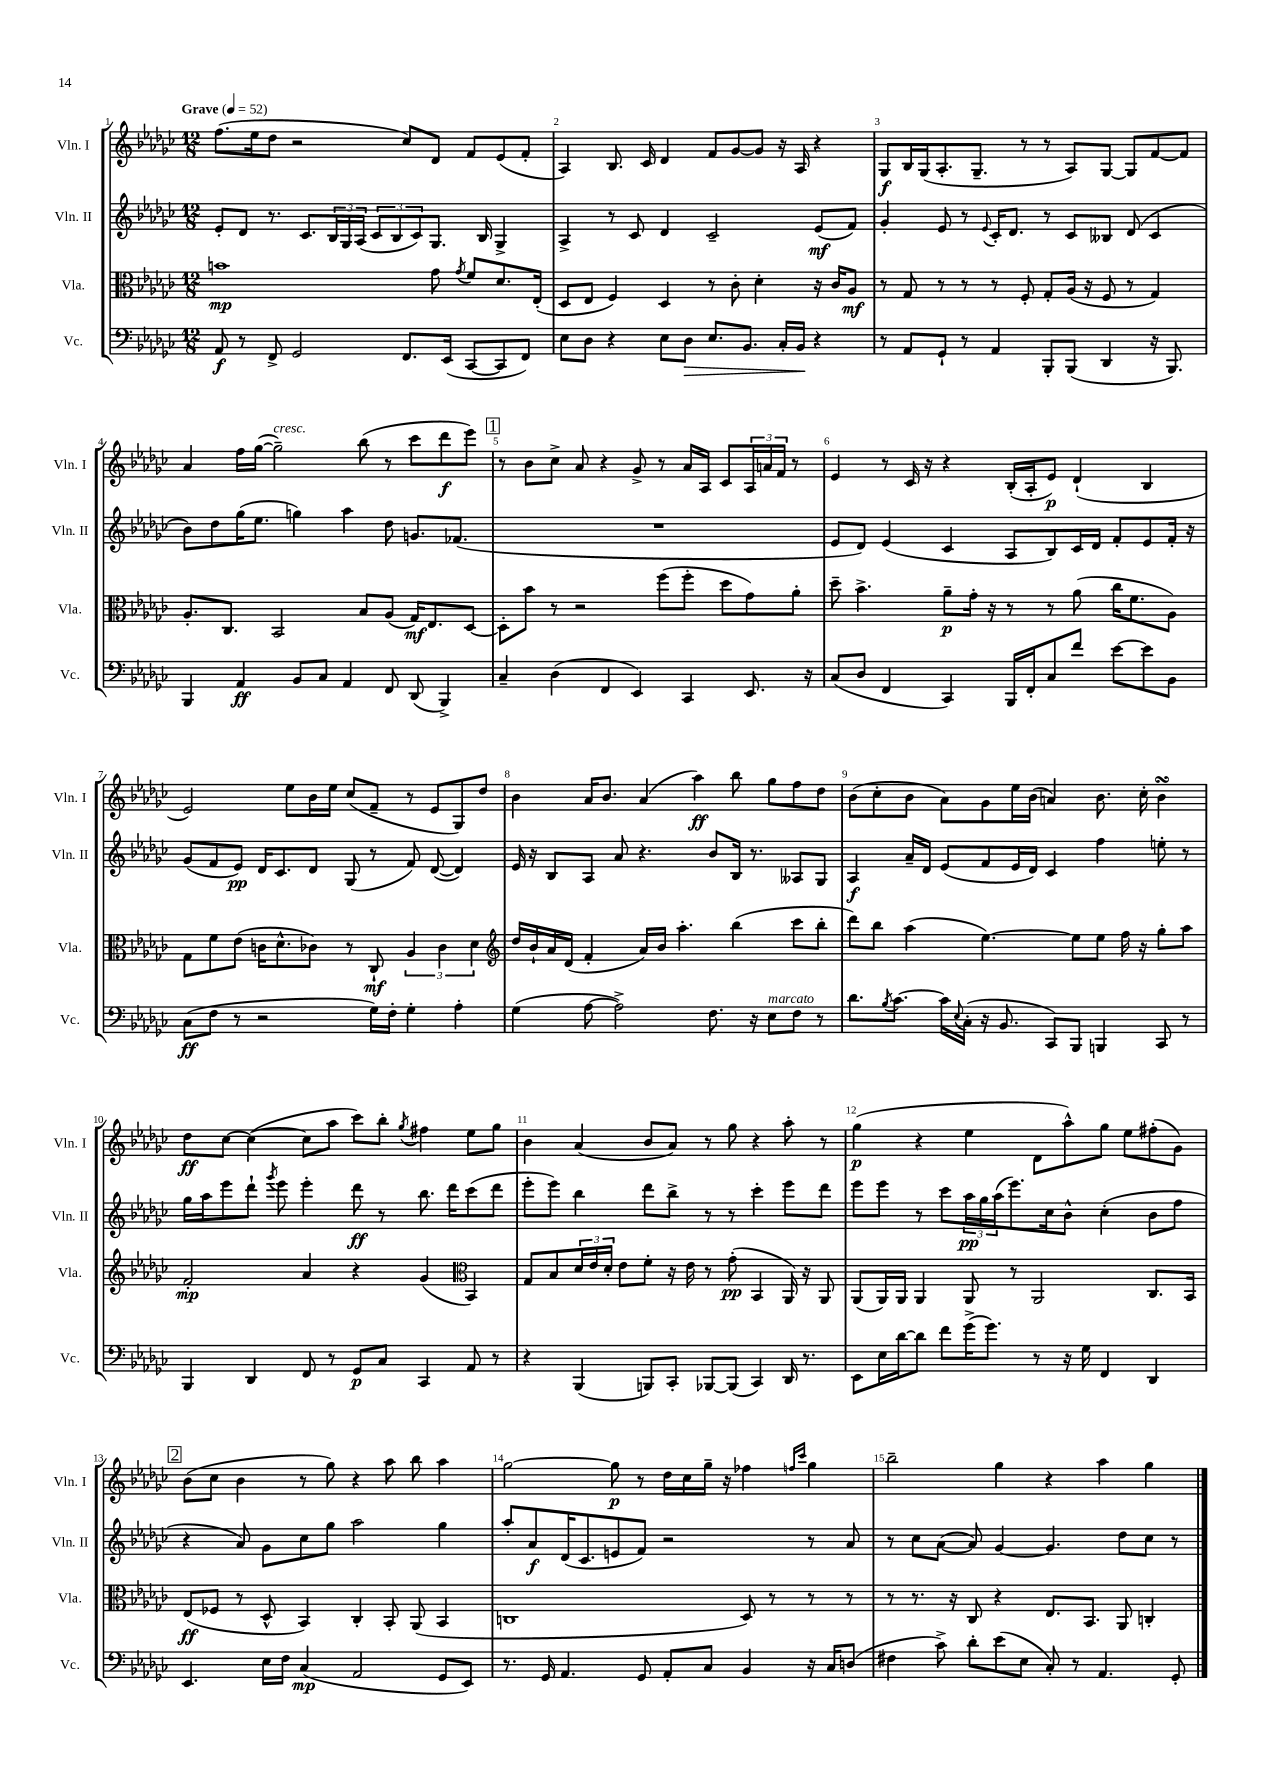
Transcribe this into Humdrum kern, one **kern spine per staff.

**kern	**kern	**kern	**kern
*staff4	*staff3	*staff2	*staff1
*clefF4	*clefC3	*clefG2	*clefG2
*k[b-e-a-d-g-c-]	*k[b-e-a-d-g-c-]	*k[b-e-a-d-g-c-]	*k[b-e-a-d-g-c-]
*M12/8	*M12/8	*M12/8	*M12/8
*MM52	*MM52	*MM52	*MM52
8AA-/	1b	8e-'/L	(8.ff\L
8r	.	8d-/J	.
.	.	.	16ee-\k
8FF^/	.	8.r	8dd-\J
2GG-/	.	.	2r
.	.	8.c-/L	.
.	.	24B-/L	.
.	.	24G-/	.
.	.	(24A-/JJ	.
.	.	12c-/L	.
.	.	12B-/	.
8.FF/L	.	.	8cc-/L)
.	.	12c-/)	.
.	8g-\	8.G-/J	8d-/J
(16EE-/Jk	.	.	.
.	8qg-/	.	.
[8CC-/L	8f/L	.	8f/L
.	.	16B-/	.
8CC-/]	8.d-/	4G-^/	(8e-/
8FF/J)	.	.	8f'/J
.	(16E-'/Jk	.	.
=	=	=	=
8E-\L	8D-/L	4A-^/	4A-/)
8D-\J	8E-/J	.	.
4r	4F/)	8r	8.B-/
.	.	8c-/	.
.	.	.	16c-/
8E-\L	4D-/	4d-/	4d-/
8D-\J	.	.	.
8.E-/L	8r	2c-~/	8f/L
.	8c-'\	.	[8g-/
8.BB-/J	.	.	.
.	4d-'\	.	8g-/]J
16C-'/LL	.	.	16r
16BB-/JJ	.	.	16A-/
4r	16r	(8e-/L	4r
.	16c-/LK	.	.
.	8A-/J	8f/J)	.
=	=	=	=
8r	8r	4g-'/	8G-/L
8AA-/L	8G-/	.	16B-/L
.	.	.	(16G-/J
8GG-`/J	8r	8e-/	8.A-'/
8r	8r	8r	.
.	.	.	8.G-~/J
.	.	8qqe-/	.
4AA-/	8r	16c-'/LK	.
.	.	8.d-/J	.
.	8F'/	.	8r
8BBB-'/L	8G-'/L	8r	8r
(8BBB-/J	(16A-/Jk	8c-/L	8A-/L)
.	16r	.	.
4DD-/	8F/	8B--/J	[8G-/J
.	8r	(8d-/	8G-/]L
16r	4G-/)	4c-/	[8f/
8.BBB-/)	.	.	.
.	.	.	8f/]J
=	=	=	=
4BBB-/	8.A-'/L	8b-\L)	4a-/
.	.	8dd-\	.
.	8.C-/J	.	.
4AA-/	.	(16gg-\K	16ff\LL
.	.	8.ee-\J	([16gg-\JJ
.	2BB-/	.	2gg-~\])
8BB-/L	.	4gg\)	.
8C-/J	.	.	.
4AA-/	.	4aa-\	.
.	8B-/L	.	(8bb-\
8FF/	(8A-/J	8dd-\	8r
(8DD-/	16G-/LK)	8.g/L	8ccc-\L
.	8.E-/	.	.
4BBB-^/)	.	.	8ddd-\
.	.	(8.f-/J	.
.	[8D-/J	.	8eee-\J)
=	=	=	=
4C-~/	8D-'\]L	1.r	8r
.	8b-\J	.	8b-\L
(4D-\	8r	.	8cc-^\J
.	2r	.	8a-/
4FF/	.	.	4r
4EE-/)	.	.	8g-^/
.	(8ff\L	.	8r
4CC-/	8ff'\J	.	16a-/LL
.	.	.	16A-/JJ
.	8dd-\L	.	8c-/L
8.EE-/	8g-\)	.	24A-/L
.	.	.	24a/
.	.	.	24f/JJ
.	8a-'\J	.	8r
16r	.	.	.
=	=	=	=
(8C-/L	8dd-~\	8e-/L	4e-/
8D-/J	4.b-^\	8d-/J)	.
4FF/	.	(4e-/	8r
.	.	.	16c-/
.	.	.	16r
4CC-/)	8a-~\L	4c-/	4r
.	16g-'\Jk	.	.
.	16r	.	.
16BBB-/LL	8r	8A-/L	(16B-'/LL
16FF'/J	.	.	16A-'/J
8C-/	8r	8B-/)	8e-/J)
8f/J	(8a-\	16c-/L	(4d-`/
.	.	16d-/JJ	.
[8e-\L	16cc-\LK	8f'/L	.
.	8.f\	.	.
8e-\]	.	8e-/	4B-/
8BB-\J	8A-\J)	16f'/Jk	.
.	.	16r	.
=	=	=	=
(8C-\L	8G-\L	(8g-/L	2e-/)
8F\J	8f\	8f/	.
8r	(8e-\J	8e-/J)	.
2r	16c\LK	16d-/LK	.
.	8.d-^^\	8.c-/	.
.	.	.	8ee-\L
.	8c-\J)	8d-/J	16b-\L
.	.	.	16ee-\JJ
.	8r	(8G-/	(8cc-/L
16G-\LL)	8C-`/	8r	8f~/J
16F'\JJ	.	.	.
4G-'\	6A-/	8f/)	8r
.	.	([8d-/	8e-/L
.	6c-\	.	.
4A-'\	.	4d-/])	8G-/)
.	6d-\	.	.
.	.	.	8dd-/J
=	=	=	=
*	*clefG2	*	*
(4G-\	16dd-/LL	16e-/	4b-\
.	16b-`/	16r	.
.	16a-/	8B-/L	.
.	(16d-/JJ	.	.
[8A-\	4f'/	8A-/J	16a-/LK
.	.	.	8.b-/J
2A-^\])	.	8a-/	.
.	16a-/LL)	4.r	(4a-/
.	16b-/JJ	.	.
.	4.aa-'\	.	.
.	.	.	4aa-\)
8.F\	.	8b-/L	.
.	(4bb-\	16B-/Jk	8bb-\
16r	.	8.r	.
8E-\L	.	.	8gg-\L
8F\J	8ccc-\L	8A--/L	8ff\
8r	8bb-'\J	8G-/J	8dd-\J
=	=	=	=
8.d-\L	8ddd-\L)	4A-/	(8b-\L
.	8bb-\J	.	8cc-'\
8qB-/	.	.	.
[8.c-\J	.	.	.
.	(4aa-\	16a-~/LL	8b-\J
.	.	16d-/JJ	.
16c-\]LL	.	(8e-/L	8a-\L)
8qqE-/	.	.	.
(16C-'\JJ	.	.	.
16r	[4.ee-\)	8f/	8g-\
8.BB-/	.	.	.
.	.	16e-/L	16ee-\L
.	.	16d-/JJ)	(16b-\JJ
8CC-/L)	.	4c-/	4a/)
8BBB-/J	8ee-\]L	.	.
4BBB/	8ee-\J	4ff\	8.b-\
.	16ff\	.	.
.	16r	.	16cc-'\
8CC-/	8gg-'\L	8ee'\	4b-\
8r	8aa-\J	8r	.
=	=	=	=
4BBB-/	2f'/	16gg-\LL	8dd-\L
.	.	16aa-\J	.
.	.	8eee-\	[8cc-\J
4DD-/	.	8ddd-`\J	(4cc-\_
.	.	8qggg-/	.
.	.	8eee-\	.
8FF/	4a-/	4eee-'\	8cc-\]L
8r	.	.	8aa-\J
8GG-/L	4r	8ddd-\	8ccc-\L)
8C-/J	.	8r	8bb-'\J
.	.	.	8qgg-/
4CC-/	(4g-/	8.bb-\	4ff#\
.	.	16ddd-\LK	.
*	*clefC3	*	*
8AA-/	4BB-/)	(8ccc-\	8ee-\L
8r	.	8ddd-\J	8gg-\J
=	=	=	=
4r	8G-/L	8eee-'\L	4b-\
.	8B-/	8eee-\J)	.
(4BBB-/	24d-/L	4bb-\	(4a-/
.	24e-/	.	.
.	24d-'/JJ	.	.
.	8e-\L	.	.
8BBB/L)	8f'\J	8ddd-\L	8b-/L
8CC-'/J	16r	8bb-^\J	8a-/J)
.	16e-\	.	.
[8BBB-/L	8r	8r	8r
(8BBB-/]J	(8g-'\	8r	8gg-\
4CC-/)	4BB-/	4ccc-'\	4r
16DD-/	16AA-/)	8eee-\L	8aa-'\
8.r	16r	.	.
.	8AA-/	8ddd-\J	8r
=	=	=	=
8EE-\L	(8AA-/L	8eee-\L	(4gg-\
16E-\L	16AA-/L)	8eee-\J	.
[16d-\J	16AA-/JJ	.	.
8d-\]J	4AA-/	8r	4r
8f\L	.	8ccc-\L	.
(16g-^\K	8AA-/	24aa-\L	4ee-\
.	.	24gg-\	.
8.g-\J)	.	.	.
.	.	(24aa-\J	.
.	8r	8.eee-\)	.
8r	2AA-/	.	8d-\L
.	.	16cc-\k	.
16r	.	8b-^^\J	8aa-^^\)
16G-\	.	.	.
4FF/	.	(4cc-'\	8gg-\J
.	.	.	8ee-\L
4DD-/	8.C-/L	8b-\L	(8ff#'\
.	.	8ff\J	8g-\J)
.	16BB-/Jk	.	.
=	=	=	=
4.EE-/	(8E-/L	4r	(8b-\L
.	8F-/J	.	8cc-\J
.	8r	8a-/)	4b-\
16E-\LL	8D-^^/	8g-\L	.
16F\JJ	.	.	.
(4C-/	4BB-/)	8cc-\	8r
.	.	8gg-\J	8gg-\)
2AA-/	4C-'/	2aa-\	4r
.	8BB-'/	.	8aa-\
.	(8AA-/	.	8bb-\
8GG-/L	4BB-/	4gg-\	4aa-\
8EE-/J)	.	.	.
=	=	=	=
8.r	1C	8aa-'/L	[2gg-\
.	.	8a-/	.
16GG-/	.	.	.
4.AA-/	.	(16d-/K	.
.	.	8.c-/	.
.	.	8e/	8gg-\]
8GG-/	.	8f/J)	8r
8AA-'/L	.	2r	16dd-\LL
.	.	.	16cc-\
8C-/J	.	.	16gg-~\JJ
.	.	.	16r
4BB-/	8D-/)	.	4ff-\
.	8r	.	.
.	.	.	16qqff/LL
.	.	.	16qqccc-/JJ
16r	8r	8r	4gg-\
16C-/LK	.	.	.
(8D/J	8r	8a-/	.
=	=	=	=
4F#\	8r	8r	2bb-~\
.	8.r	8cc-\L	.
8c-^\)	.	([8a-\J	.
.	16r	.	.
8d-'\L	8C-/	8a-/])	.
(8e-\	4r	[4g-/	4gg-\
8E-\J	.	.	.
8C-'/)	8.E-/L	4.g-/]	4r
8r	.	.	.
.	8.BB-/J	.	.
4.AA-/	.	.	4aa-\
.	8AA-/	8dd-\L	.
.	4C'/	8cc-\J	4gg-\
8GG-'/	.	8r	.
==	==	==	==
*-	*-	*-	*-
